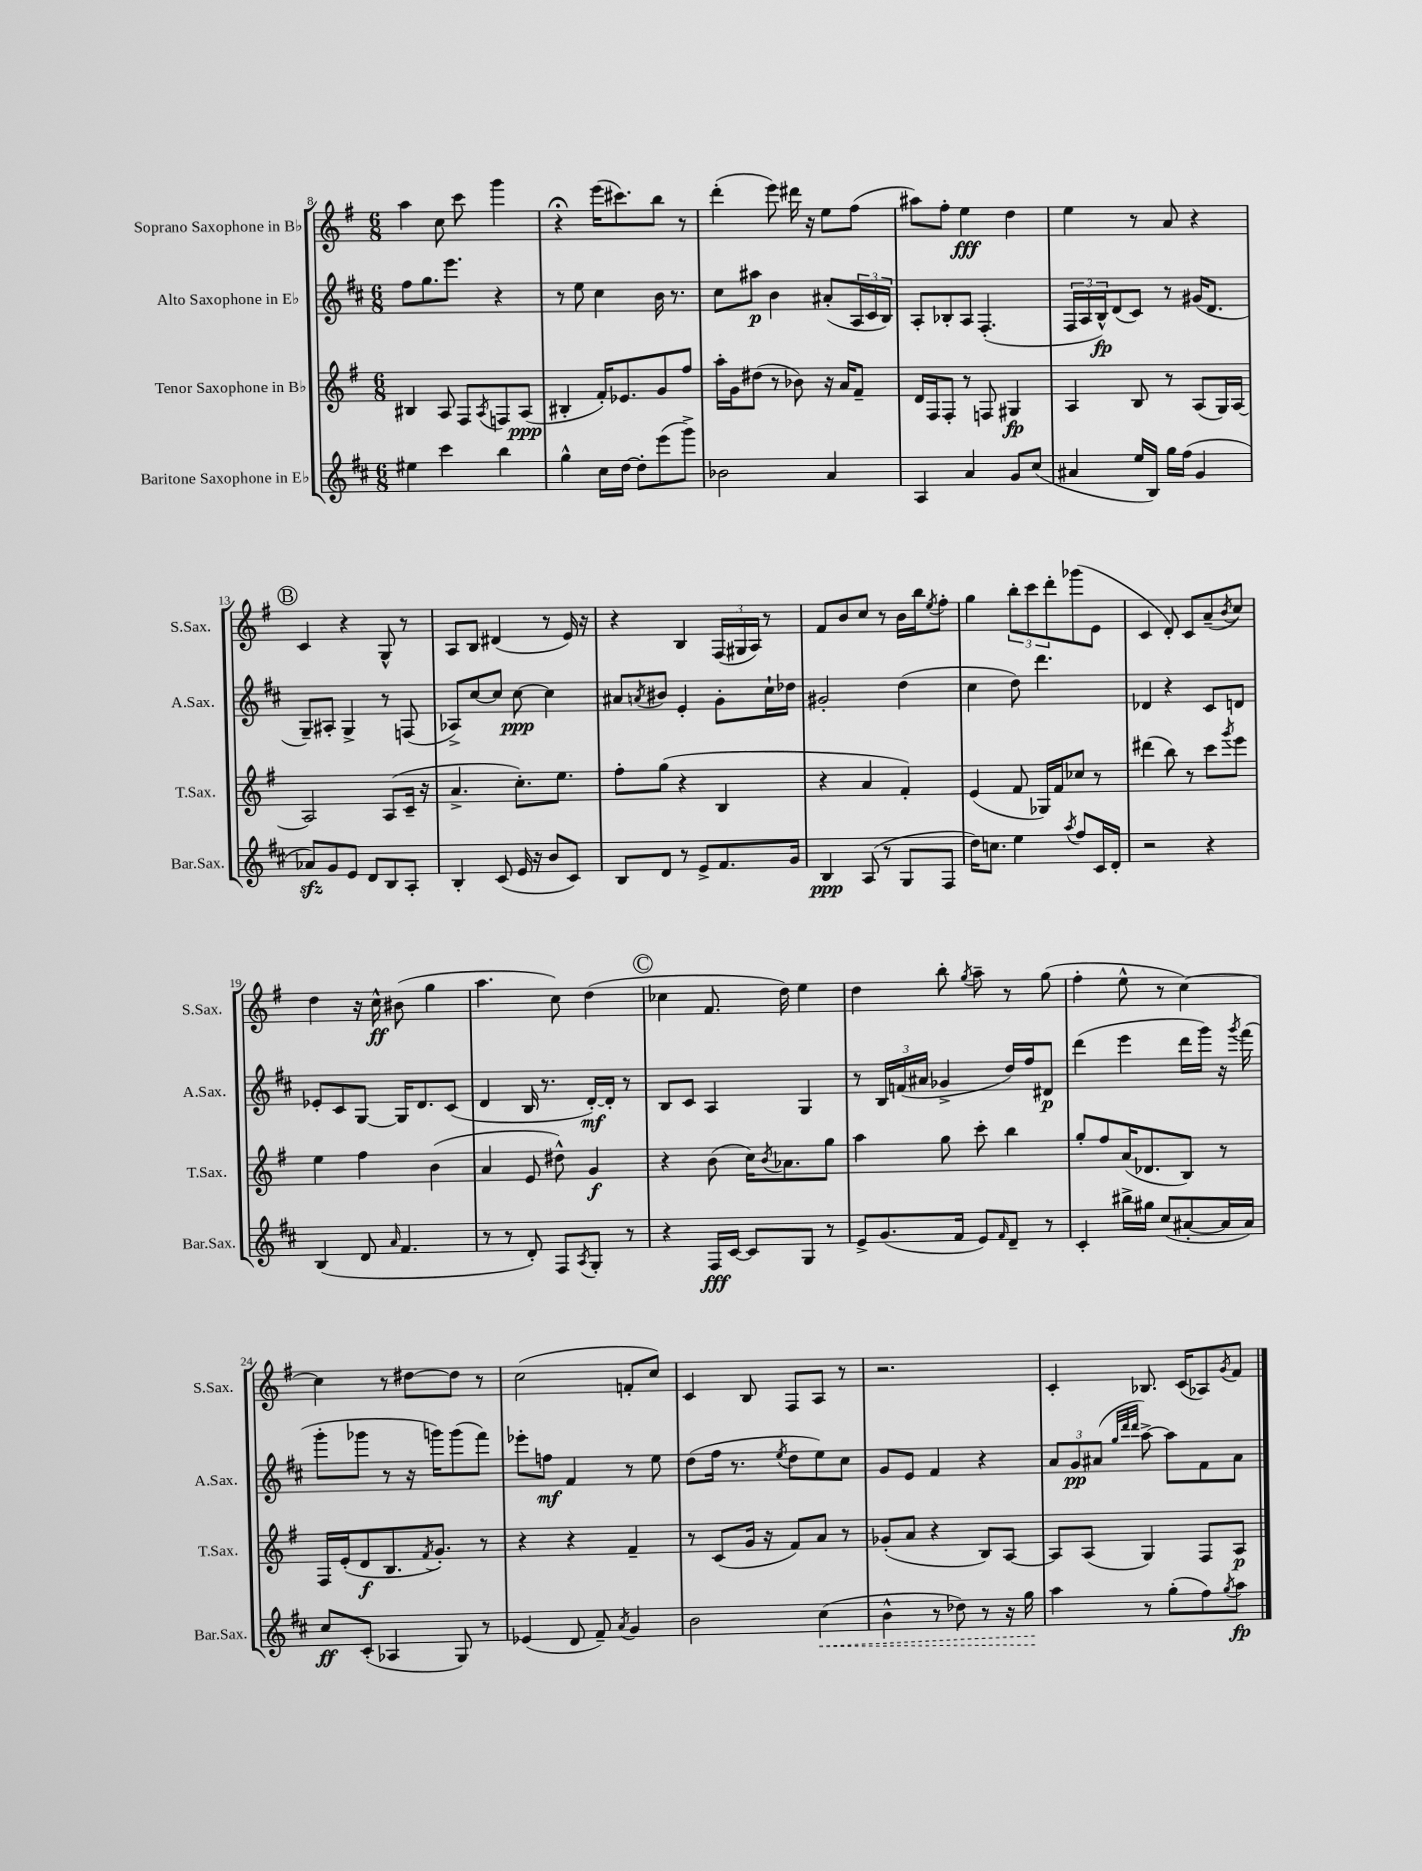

**kern	**dynam	**kern	**dynam	**kern	**dynam	**kern	**dynam
*part4	*part4	*part3	*part3	*part2	*part2	*part1	*part1
*staff4	*staff4	*staff3	*staff3	*staff2	*staff2	*staff1	*staff1
*I"Baritone Saxophone in E♭	*	*I"Tenor Saxophone in B♭	*	*I"Alto Saxophone in E♭	*	*I"Soprano Saxophone in B♭	*
*I'Bar.Sax.	*	*I'T.Sax.	*	*I'A.Sax.	*	*I'S.Sax.	*
*clefG2	*	*clefG2	*	*clefG2	*	*clefG2	*
*k[f#c#]	*	*k[f#]	*	*k[f#c#]	*	*k[f#]	*
*M6/8	*	*M6/8	*	*M6/8	*	*M6/8	*
=8	=8	=8	=8	=8	=8	=8	=8
4ee#X\	.	4B#X/	.	8ff#\L	.	4aa\	.
.	.	.	.	8.gg\	.	.	.
4ccc#\	.	8A/	.	.	.	8cc\	.
.	.	.	.	8.eee\J	.	.	.
.	.	8F#/L	.	.	.	8ccc\	.
.	.	8qA/	.	.	.	.	.
4bb\	.	8Fn/	.	4r	.	4ggg\	.
.	.	(8A/J	ppp	.	.	.	.
=9	=9	=9	=9	=9	=9	=9	=9
4gg^^\	.	4B#X'/	.	8r	.	4r;<	.
.	.	.	.	8ee\	.	.	.
16cc#\LL	.	16f#'/KL)	.	4cc#\	.	(16eee\KL	.
[16dd\JJ	.	8.e-X/	.	.	.	8.ccc#X\)	.
8dd'\L]	.	.	.	.	.	.	.
(8eee\	.	8g/	.	16b\	.	8bb\J	.
.	.	.	.	8.r	.	.	.
8ggg^\J)	.	8ff#/J	.	.	.	8r	.
=10	=10	=10	=10	=10	=10	=10	=10
2b-X\	.	16aa'\LL	.	8cc#\L	.	(4ddd'\	.
.	.	16g\J	.	.	.	.	.
.	.	(8dd#X\J	.	8aa#X\J	p	.	.
.	.	8r	.	4b\	.	8eee\)	.
.	.	8b-X\)	.	.	.	16ddd#X\	.
.	.	.	.	.	.	16r	.
4a/	.	16r	.	(8a#X'/L	.	8ee\L	.
.	.	16a/KL	.	.	.	.	.
.	.	8f#~/J	.	24A/L	.	(8ff#\J	.
.	.	.	.	24c#/	.	.	.
.	.	.	.	24B/JJ)	.	.	.
=11	=11	=11	=11	=11	=11	=11	=11
4A/	.	16d/LL	.	8A'/L	.	8aa#X\L)	.
.	.	16F#/J	.	.	.	.	.
.	.	8F#'/J	.	8B-X'/	.	8ff#'\J	.
4a/	.	8r	.	8A/J	.	4ee\	fff
.	.	8Fn/	.	(4.F#'/	.	.	.
8g/L	.	4G#X/	fp	.	.	4dd\	.
(8cc#/J	.	.	.	.	.	.	.
=12	=12	=12	=12	=12	=12	=12	=12
4a#X/	.	4A/	.	24F#/LL	.	4ee\	.
.	.	.	.	24A/	.	.	.
.	.	.	.	24B^^/J)	fp	.	.
.	.	.	.	(8d/	.	.	.
16ee/LL	.	8B/	.	8c#/J)	.	8r	.
16B/JJ)	.	.	.	.	.	.	.
16gg\LL	.	8r	.	8r	.	8a/	.
(16ff#\JJ	.	.	.	.	.	.	.
4g/	.	(8A/L	.	(16g#X/KL	.	4r	.
.	.	.	.	8.d/J	.	.	.
.	.	16G/L)	.	.	.	.	.
.	.	[16A/JJ	.	.	.	.	.
!!LO:LB:g=z
!!LO:REH:place=s1:t=B
=13	=13	=13	=13	=13	=13	=13	=13
8a-Xzz/L)	.	2A/]	.	8G~/L)	.	4c/	.
8g/	.	.	.	8A#X'/J	.	.	.
8e/J	.	.	.	4G^/	.	4r	.
8d/L	.	.	.	.	.	.	.
8B/	.	(8A/L	.	8r	.	8G^^/	.
8A'/J	.	16c~/Jk	.	(8Fn/	.	8r	.
.	.	16r	.	.	.	.	.
=14	=14	=14	=14	=14	=14	=14	=14
4B'/	.	4.a^/	.	8A-X^/L)	.	8A/L	.
.	.	.	.	[8cc#/	.	8B/J	.
(8c#/	.	.	.	8cc#/J]	.	(4d#X/	.
16e/	.	8.cc'\L)	.	[8cc#\	ppp	.	.
16r	.	.	.	.	.	.	.
8b/L	.	.	.	4cc#\]	.	8r	.
.	.	8.ee\J	.	.	.	.	.
8c#/J)	.	.	.	.	.	16e/)	.
.	.	.	.	.	.	16r	.
=15	=15	=15	=15	=15	=15	=15	=15
8B/L	.	8ff#'\L	.	8a#X/L	.	4r	.
.	.	.	.	8qan/	.	.	.
8d/J	.	(8gg\J	.	8b#X/J	.	.	.
8r	.	4r	.	4e'/	.	4B/	.
8e^/L	.	.	.	.	.	.	.
8.f#/	.	4B/	.	8g'\L	.	(24F#/LL	.
.	.	.	.	.	.	24G#X/	.
.	.	.	.	.	.	24A/JJ)	.
.	.	.	.	16cc#`\L	.	8r	.
16g/Jk	.	.	.	16dd-X\JJ	.	.	.
=16	=16	=16	=16	=16	=16	=16	=16
4B/	ppp	4r	.	2g#X'/	.	8f#/L	.
.	.	.	.	.	.	8b/	.
(8A/	.	4a/	.	.	.	8cc/J	.
8r	.	.	.	.	.	8r	.
8G/L	.	4f#'/)	.	(4dd\	.	16b\LL	.
.	.	.	.	.	.	16bb\J	.
.	.	.	.	.	.	8qee/	.
8F#/J	.	.	.	.	.	8ff#'\J	.
=17	=17	=17	=17	=17	=17	=17	=17
16dd\KL)	.	(4e/	.	4cc#\	.	4gg\	.
8.ccn\J	.	.	.	.	.	.	.
4ee\	.	8f#/	.	8dd\)	.	12bb'\L	.
.	.	.	.	.	.	12ccc\	.
.	.	16G-X/LL)	.	4.ddd\	.	.	.
.	.	.	.	.	.	12ddd'\	.
.	.	16f#/J	.	.	.	.	.
8qaa/	.	.	.	.	.	.	.
8ff#/L	.	8cc-X/J	.	.	.	(8ggg-X\	.
16c#/L	.	8r	.	.	.	8e\J	.
16d'/JJ	.	.	.	.	.	.	.
=18	=18	=18	=18	=18	=18	=18	=18
2r	.	(4ddd#X\	.	4d-X/	.	4c/	.
.	.	8bb\)	.	4r	.	8d'/)	.
.	.	8r	.	.	.	8c/L	.
4r	.	8ccc\L	.	8c#/L	.	(8a~/	.
.	.	8qggg/	.	.	.	8qb/	.
.	.	8eee\J	.	8dn/J	.	8cc/J)	.
!!LO:LB:g=z
=19	=19	=19	=19	=19	=19	=19	=19
(4B/	.	4ee\	.	8e-X'/L	.	4dd\	.
.	.	.	.	8c#/	.	.	.
8d/	.	4ff#\	.	[8G/J	.	16r	.
.	.	.	.	.	.	16cc^^\	ff
16qqa/	.	.	.	.	.	.	.
4.f#/	.	.	.	16G/KL]	.	(8b#X\	.
.	.	.	.	8.d/	.	.	.
.	.	(4b\	.	.	.	4gg\	.
.	.	.	.	(8c#/J	.	.	.
=20	=20	=20	=20	=20	=20	=20	=20
8r	.	4a/	.	4d/	.	4.aa\	.
8r	.	.	.	.	.	.	.
8d'/)	.	8e/	.	16B/	.	.	.
.	.	.	.	8.r	.	.	.
8F#/L	.	8dd#X^^\)	.	.	.	8cc\)	.
8qA/	.	.	.	.	.	.	.
8G'/J	.	4g/	f	[16d'/LL)	mf	(4dd\	.
.	.	.	.	16d'/JJ]	.	.	.
8r	.	.	.	8r	.	.	.
!!LO:REH:place=s1:t=C
=21	=21	=21	=21	=21	=21	=21	=21
4r	.	4r	.	8B/L	.	4cc-X\	.
.	.	.	.	8c#/J	.	.	.
16F#/LL	fff	(8b\	.	4A/	.	8.f#/	.
[16c#/JJ	.	.	.	.	.	.	.
8c#/L]	.	16cc\KL)	.	.	.	.	.
.	.	8qb/	.	.	.	.	.
.	.	8.a-X\	.	.	.	16dd\)	.
8G/J	.	.	.	4G/	.	4ee\	.
8r	.	8gg\J	.	.	.	.	.
=22	=22	=22	=22	=22	=22	=22	=22
8e^/L	.	4aa\	.	8r	.	4dd\	.
(8.g/	.	.	.	24B/LL	.	.	.
.	.	.	.	(24fn/	.	.	.
.	.	.	.	24a#X/JJ	.	.	.
.	.	8gg\	.	4g-X^/	.	8bb'\	.
16f#/Jk	.	.	.	.	.	.	.
.	.	.	.	.	.	8qgg/	.
8e/L)	.	8ccc'\	.	.	.	8aa~\	.
16qqf#/	.	.	.	.	.	.	.
8d~/J	.	4bb\	.	16dd/LL)	.	8r	.
.	.	.	.	16ff#/J	.	.	.
8r	.	.	.	8d#X/J	p	(8gg\	.
=23	=23	=23	=23	=23	=23	=23	=23
4c#'/	.	8gg'/L	.	(4ddd\	.	4ff#'\	.
.	.	8ff#/	.	.	.	.	.
16bb#X^\LL	.	(16a/K	.	4eee\	.	8ee^^\	.
16gg#X\JJ	.	8.d-X/	.	.	.	.	.
(8cc#/L	.	.	.	.	.	8r	.
[8a#X'/	.	8B/J)	.	16ddd\LL	.	[4cc\)	.
.	.	.	.	16ggg\JJ)	.	.	.
16a#/L]	.	8r	.	16r	.	.	.
.	.	.	.	8qggg/	.	.	.
16a#/JJ)	.	.	.	(16fff#\	.	.	.
!!LO:LB:g=z
=24	=24	=24	=24	=24	=24	=24	=24
8cc#/L	ff	16F#/LL	.	8ggg'\L	.	4cc\]	.
.	.	(16e'/J	.	.	.	.	.
(8c#'/J	.	8d/	f	8ggg-X\J	.	.	.
4A-X/	.	8.B/	.	8r	.	8r	.
.	.	.	.	16r	.	[8dd#X\L	.
.	.	8qf#/	.	.	.	.	.
.	.	8.g'/J)	.	16gggn\KL)	.	.	.
8G/)	.	.	.	(8ggg\	.	8dd#\J]	.
8r	.	8r	.	8fff#\J)	.	8r	.
=25	=25	=25	=25	=25	=25	=25	=25
(4e-X/	.	4r	.	8eee-X'\L	.	(2cc\	.
.	.	.	.	8ffn\J	mf	.	.
8d/	.	4r	.	4f#/	.	.	.
8f#~/)	.	.	.	.	.	.	.
8qa/	.	.	.	.	.	.	.
4g/	.	4f#~/	.	8r	.	8fn'/L	.
.	.	.	.	8ee\	.	8cc/J)	.
=26	=26	=26	=26	=26	=26	=26	=26
2b\	.	8r	.	(8dd\L	.	4c/	.
.	.	(8c/L	.	16ff#\Jk	.	.	.
.	.	.	.	8.r	.	.	.
.	.	16g/Jk	.	.	.	8B/	.
.	.	16r	.	.	.	.	.
.	.	.	.	8qee/	.	.	.
.	.	8f#/L)	.	8dd\L	.	8F#/L	.
!	!LO:HP:b	!	!	!	!	!	!
(4cc#\	<	8a/J	.	8ee\)	.	8A/J	.
.	.	8r	.	8cc#\J	.	8r	.
=27	=27	=27	=27	=27	=27	=27	=27
4b^^\	.	(8g-X'/L	.	8g/L	.	2.r	.
.	.	8a/J	.	8e/J	.	.	.
8r	.	4r	.	4f#/	.	.	.
8dd-X\)	.	.	.	.	.	.	.
8r	.	8B/L)	.	4r	.	.	.
16r	.	[8A/J	.	.	.	.	.
16gg\	.	.	.	.	.	.	.
.	[	.	.	.	.	.	.
=28	=28	=28	=28	=28	=28	=28	=28
4aa\	.	8A/L]	.	12a/L	.	4c'/	.
.	.	.	.	12g/	pp	.	.
.	.	(8A/J	.	.	.	.	.
.	.	.	.	(12a#X/J	.	.	.
.	.	.	.	32qqgg/LLL	.	.	.
.	.	.	.	32qqddd/	.	.	.
.	.	.	.	32qqddd/JJJ	.	.	.
8r	.	4G/)	.	[8aa^\)	.	8.B-X/	.
(8gg'\L	.	.	.	8aa\L]	.	.	.
.	.	.	.	.	.	(16c/KL	.
8ff#\)	.	8F#/L	.	8f#\	.	8A-X/)	.
8qgg/	.	.	.	.	.	8qg/	.
8aa\J	fp	8A/J	p	8a#\J	.	8f#/J	.
==	==	==	==	==	==	==	==
*-	*-	*-	*-	*-	*-	*-	*-
